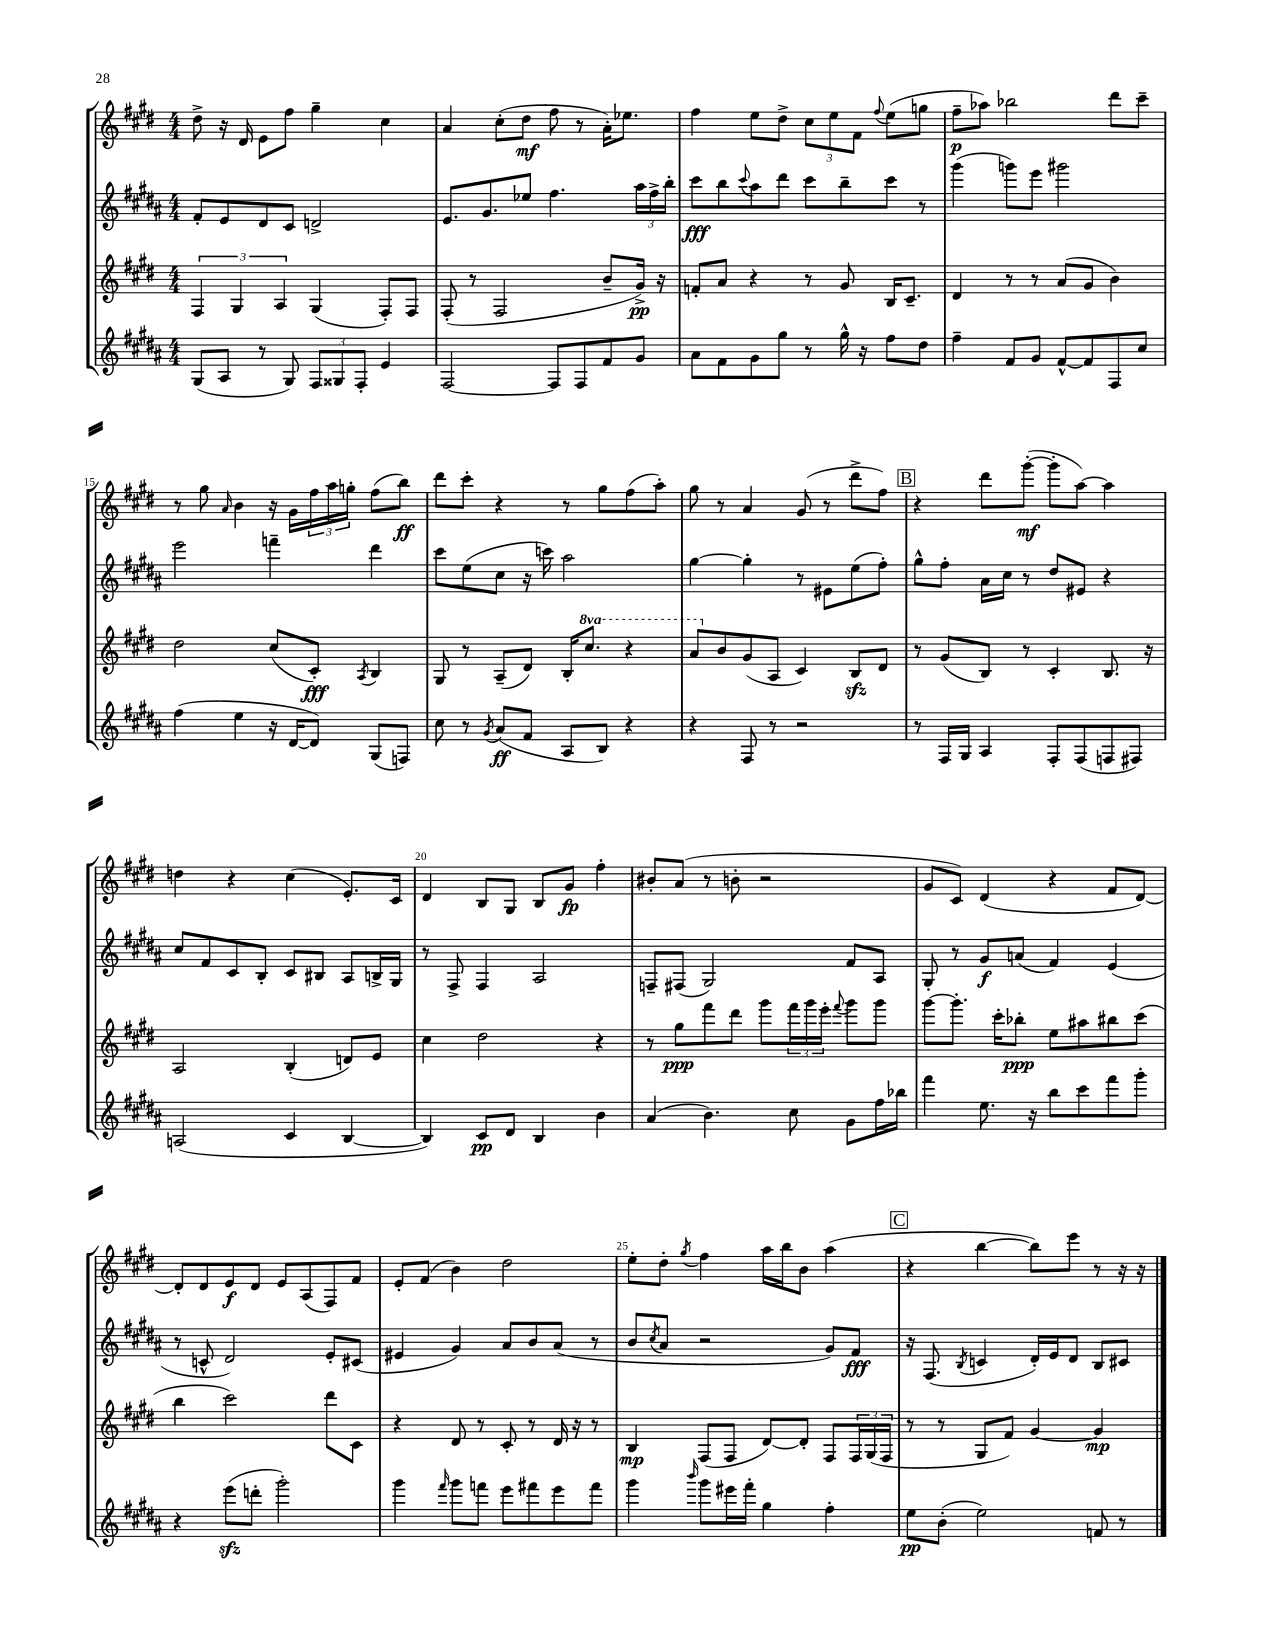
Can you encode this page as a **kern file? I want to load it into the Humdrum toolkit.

**kern	**kern	**kern	**kern
*staff4	*staff3	*staff2	*staff1
*clefG2	*clefG2	*clefG2	*clefG2
*k[f#c#g#d#a#]	*k[f#c#g#d#]	*k[f#c#g#d#a#]	*k[f#c#g#d#]
*M4/4	*M4/4	*M4/4	*M4/4
(8G#	6F#	8f#'	8dd#^
8A#	.	8e	16r
.	6G#	.	.
.	.	.	16d#
8r	.	8d#	8e
.	6A	.	.
8G#)	.	8c#	8ff#
12F#	(4G#	2d^	4gg#~
12G##	.	.	.
12F#'	.	.	.
4e	8F#')	.	4cc#
.	8F#	.	.
=	=	=	=
[2F#	(8F#'	8.e	4a
.	8r	.	.
.	.	8.g#	.
.	2F#	.	(8cc#'
.	.	8ee-	8dd#
8F#]	.	4.ff#	8ff#
8F#	.	.	8r
8f#	8b~	.	16a')
.	.	.	8.ee-
8g#	16g#^)	24aa#	.
.	.	24ff#^	.
.	16r	.	.
.	.	24bb'	.
=	=	=	=
8a#	8f'	8ccc#	4ff#
8f#	8a	8bb	.
.	.	8qqccc#	.
8g#	4r	8aa#	8ee
8gg#	.	8ddd#	8dd#^
8r	8r	8ccc#	12cc#
.	.	.	12ee
16gg#^^	8g#	8bb~	.
.	.	.	12f#
16r	.	.	.
.	.	.	8qqff#
8ff#	16B	8ccc#	(8ee
.	8.c#~	.	.
8dd#	.	8r	8gg
=	=	=	=
4ff#~	4d#	(4ggg#	8ff#~
.	.	.	8aa-)
8f#	8r	8ggg)	2bb-
8g#	8r	8eee	.
[8f#^^	(8a	2ggg#	.
8f#]	8g#	.	.
8F#	4b)	.	8ddd#
8cc#	.	.	8ccc#~
=	=	=	=
(4ff#	2dd#	2eee	8r
.	.	.	8gg#
.	.	.	16qqa
4ee	.	.	4b
16r	(8cc#	4fff~	16r
[16d#	.	.	16g#
8d#])	8c#')	.	24ff#
.	.	.	24aa
.	.	.	24gg'
.	8qA	.	.
(8G#	4B	4ddd#	(8ff#
8F)	.	.	8bb)
=	=	=	=
8cc#	8G#	8ccc#	8ddd#
8r	8r	(8ee	8ccc#'
8qg#	.	.	.
(8a#	(8A~	8cc#	4r
8f#	8d#)	16r	.
.	.	16ccc)	.
8A#	16B'	2aa#	8r
.	8.ccc#	.	.
8B)	.	.	8gg#
4r	4r	.	(8ff#
.	.	.	8aa')
=	=	=	=
4r	8aa	[4gg#	8gg#
.	8b	.	8r
8F#	(8g#	4gg#']	4a
8r	8A	.	.
2r	4c#)	8r	(8g#
.	.	8e#	8r
.	8B	(8ee	8ddd#^
.	8d#	8ff#')	8ff#)
=	=	=	=
8r	8r	8gg#^^	4r
16F#	(8g#	8ff#'	.
16G#	.	.	.
4A#	8B)	16a#	8ddd#
.	.	16cc#	.
.	8r	8r	([8ggg#'
8F#'	4c#'	8dd#	8ggg#']
(8F#	.	8e#	[8aa)
8F	8.B	4r	4aa]
8F#)	.	.	.
.	16r	.	.
=	=	=	=
(2A	2A	8cc#	4dd
.	.	8f#	.
.	.	8c#	4r
.	.	8B'	.
4c#	(4B'	8c#	(4cc#
.	.	8B#	.
[4B	8d)	8A#	8.e')
.	8e	16B^	.
.	.	16G#	16c#
=	=	=	=
4B])	4cc#	8r	4d#
.	.	8F#^	.
8c#	2dd#	4F#	8B
8d#	.	.	8G#
4B	.	2A#	8B
.	.	.	8g#
4b	4r	.	4ff#'
=	=	=	=
(4a#	8r	8F~	8b#'
.	8gg#	(8F#	(8a
4.b)	8fff#	2G#)	8r
.	8ddd#	.	8b'
.	8ggg#	.	2r
8cc#	24fff#	.	.
.	24ggg#	.	.
.	24eee'	.	.
.	8qqfff#	.	.
8g#	8ggg#	8f#	.
16ff#	8ggg#	8A#	.
16bb-	.	.	.
=	=	=	=
4fff#	[8ggg#	8G#'	8g#
.	8.ggg#']	8r	8c#)
8.ee	.	8g#	(4d#
.	16ccc#'	.	.
.	8bb-'	(8a	.
16r	.	.	.
8bb	8ee	4f#)	4r
8ccc#	8aa#	.	.
8fff#	8bb#	(4e	8f#
8ggg#'	(8ccc#	.	[8d#)
=	=	=	=
4r	4bb	8r	8d#']
.	.	8c^^	8d#
(8eee	2ccc#)	2d#)	8e
8ddd'	.	.	8d#
2ggg#')	.	.	8e
.	.	.	(8A
.	8ddd#	8e'	8F#)
.	8c#	(8c#	8f#
=	=	=	=
4ggg#	4r	4e#	8e'
.	.	.	(8f#
16qqfff#	.	.	.
8ggg#	8d#	4g#)	4b)
8fff	8r	.	.
8eee	8c#'	8a#	2dd#
8fff#	8r	8b	.
8eee	16d#	(8a#	.
.	16r	.	.
8fff#	8r	8r	.
=	=	=	=
4ggg#	4B	8b	8ee'
.	.	8qcc#	.
.	.	8a#	8dd#'
16qqbbb	.	.	8qgg#
8ggg#	(8F#	2r	4ff#
16eee#	8F#	.	.
16fff#'	.	.	.
4gg#	[8d#)	.	16aa
.	.	.	16bb
.	8d#']	.	8b
4ff#'	8F#	8g#)	(4aa
.	24F#	8f#	.
.	(24G#	.	.
.	24F#	.	.
=	=	=	=
8ee	8r	16r	4r
.	.	(8.F#	.
(8b'	8r	.	.
.	.	8qB	.
2ee)	8G#	4c	[4bb
.	8f#)	.	.
.	[4g#	16d#')	8bb])
.	.	16e	.
.	.	8d#	8eee
8f	4g#]	8B	8r
8r	.	8c#	16r
.	.	.	16r
==	==	==	==
*-	*-	*-	*-
